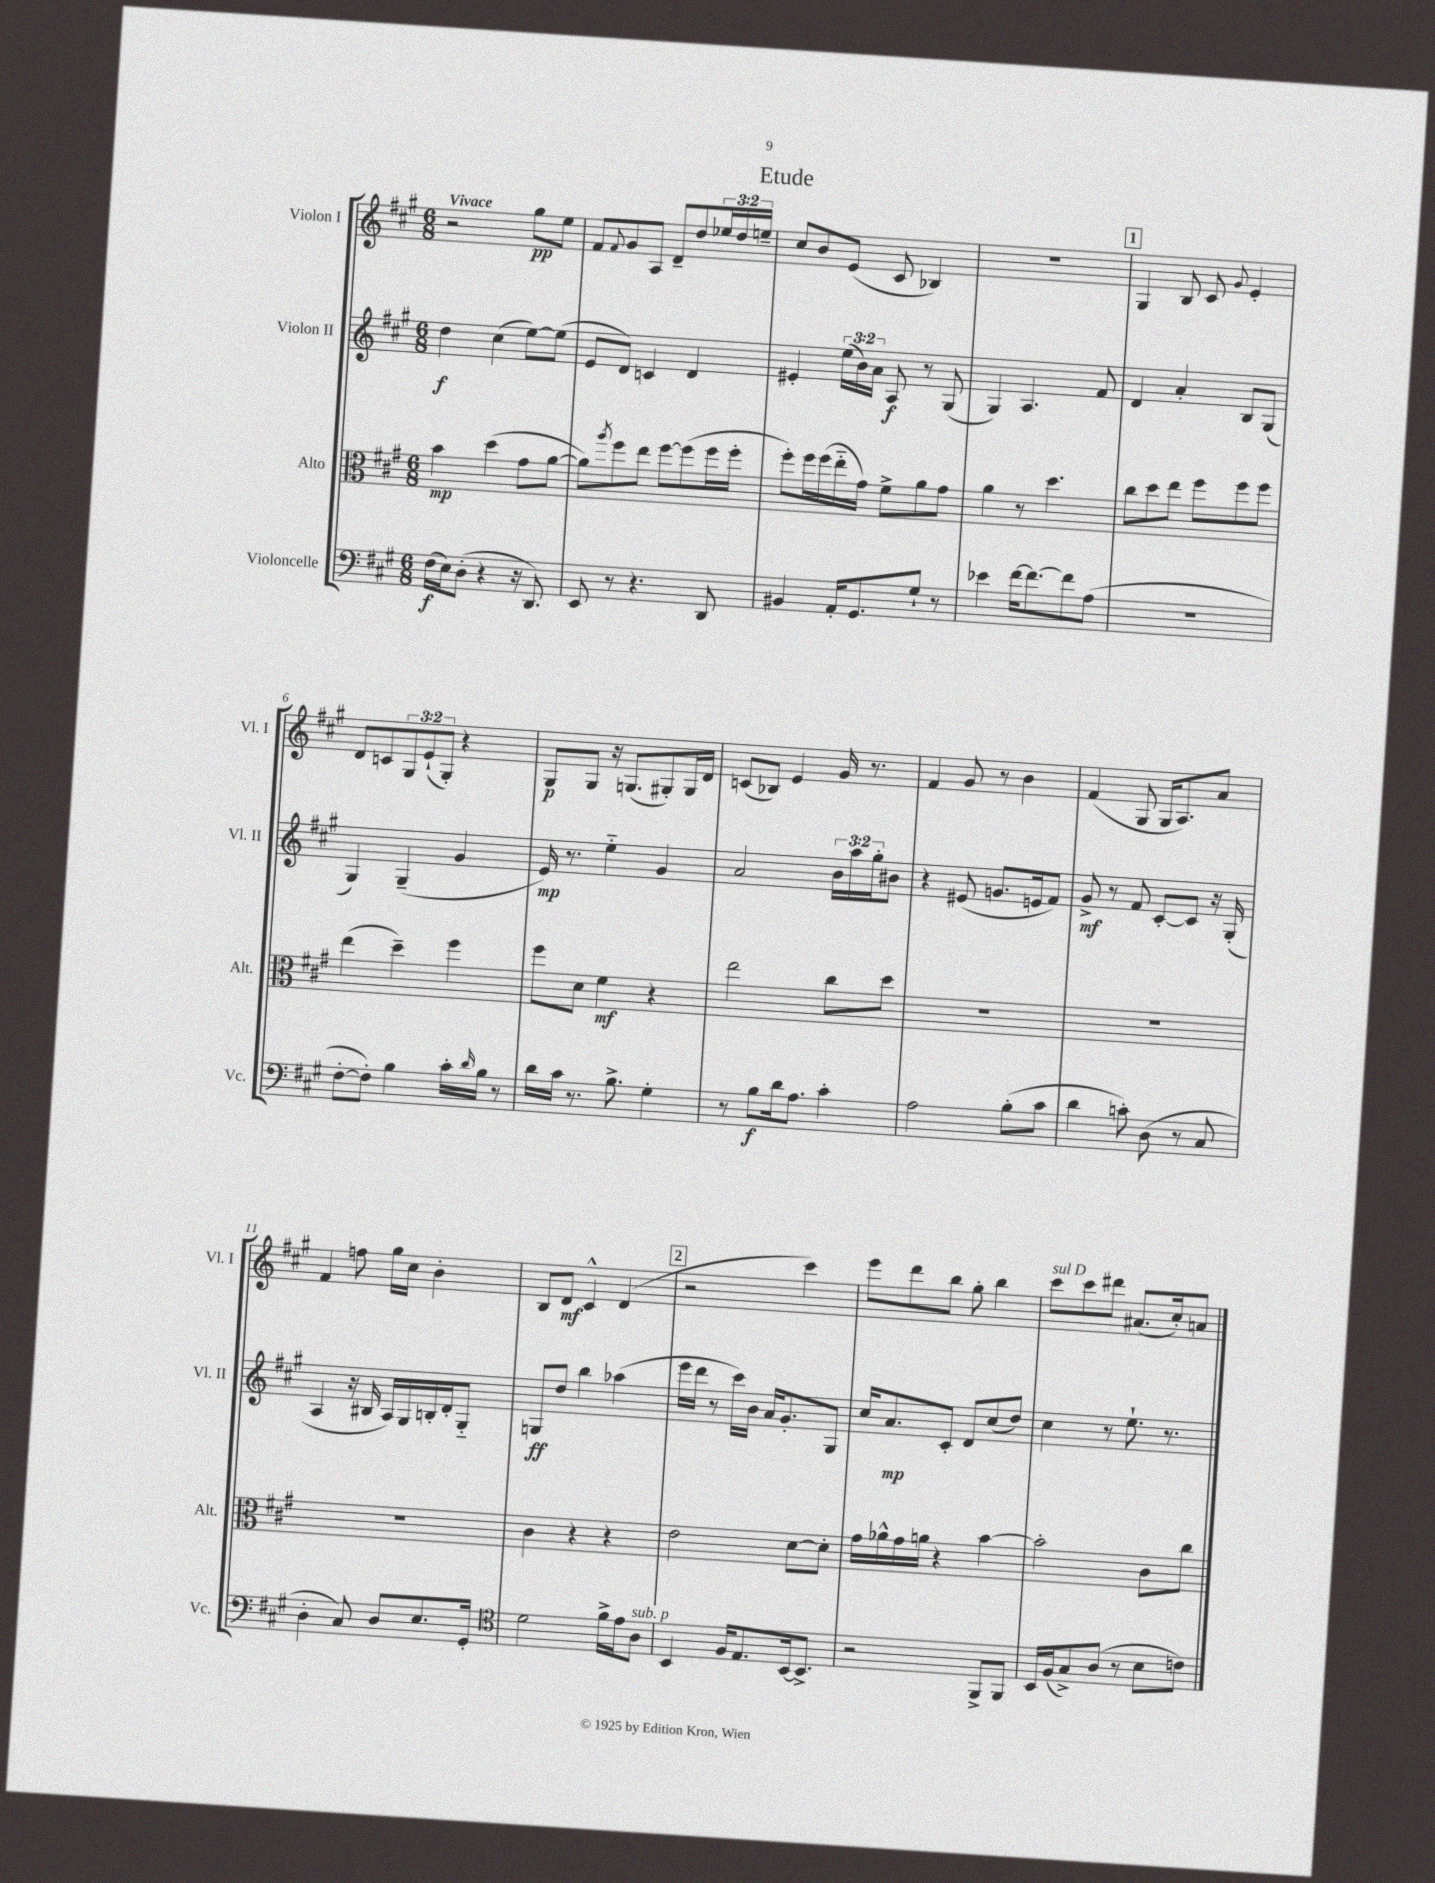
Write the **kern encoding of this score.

**kern	**kern	**kern	**kern
*staff4	*staff3	*staff2	*staff1
*clefF4	*clefC3	*clefG2	*clefG2
*k[f#c#g#]	*k[f#c#g#]	*k[f#c#g#]	*k[f#c#g#]
*M6/8	*M6/8	*M6/8	*M6/8
(16F#	4b	4dd	2r
16E)	.	.	.
(8D'	.	.	.
4r	(4dd	(4cc#	.
16r	8g#	[8ee)	8gg#
8.DD)	.	.	.
.	[8a	(8ee]	8ee
=	=	=	=
8EE	8a])	8e	8f#
.	8qaa	.	8qqf#
8r	8ff#	8d)	8g#
4.r	8ee	4c	8A
.	[8ff#	.	8d~
.	(8ff#]	4d	8dd
8DD	16ff#	.	24ee-
.	.	.	24dd
.	16ff#'	.	.
.	.	.	24ee~
=	=	=	=
4BB#	8ff#')	4e#'	8cc#
.	16ff#	.	8b
.	(16ff#	.	.
16AA'	16ee'~	(24ee	(8e
.	.	24b)	.
8.GG#	16g#)	.	.
.	.	24a	.
.	8f#^	8A	8c#
8G#`	8a	8r	4B-)
8r	8g#	(8G#	.
=	=	=	=
4e-	4a	4G#)	2.r
[16f#	8r	4.A	.
8.f#_	.	.	.
.	4.dd	.	.
8f#]	.	.	.
(8A	.	8f#	.
=	=	=	=
2.r	8cc#	4d	4G#
.	8dd	.	.
.	8ee	4a'	8B
.	8ff#	.	8c#
.	.	.	8qqg#
.	8ff#	8B	4e'
.	8ff#	(8G#	.
=	=	=	=
[8F#'	(4ee	4G#)	8d
8F#'])	.	.	8c
4B	4dd~)	(4G#~	12G#
.	.	.	(12e`
.	.	.	12G#')
16c#'	4ff#	4g#	4r
16qqd	.	.	.
16B	.	.	.
8r	.	.	.
=	=	=	=
16d	8ff#	16e)	8G#
16c#	.	8.r	.
8.r	8d	.	8G#
.	4f#	4ee'~	16r
8.B^	.	.	(8.G
4G#'	4r	4g#	8G#')
.	.	.	16G#
.	.	.	16d
=	=	=	=
8r	2ee	2a	(8c
8B	.	.	8B-)
16d	.	.	4e
8.A	.	.	.
4c#'	8cc#	24b	16g#
.	.	24aa	.
.	.	.	8.r
.	.	24gg#'	.
.	8dd	8b#	.
=	=	=	=
2A	2.r	4r	4f#
.	.	(8e#	8g#
.	.	8.g	8r
(8B'	.	.	4b
.	.	16e	.
8c#	.	8f#)	.
=	=	=	=
4d	2.r	8g#^	(4f#
.	.	8r	.
8c')	.	8f#	8G#
(8D	.	[8c#'	16G#
.	.	.	8.A)
8r	.	8c#]	.
8C#	.	16r	8a
.	.	(16G#'	.
=	=	=	=
4D'	2.r	4A	4f#
8C#)	.	16r	8ff
.	.	16B#	.
8D	.	16A)	16gg#
.	.	16G#	16cc#
8.E	.	16B'	4b'
.	.	16d'	.
.	.	8G#'~	.
16GG#'	.	.	.
=	=	=	=
*clefC4	*	*	*
2d	4c#	8G	8B
.	.	8dd	8d
.	4r	4bb	4c#^^
16f#^	4r	(4aa-	(4d
16e	.	.	.
8A	.	.	.
=	=	=	=
4BB	2e	16eee	2r
.	.	16ddd	.
.	.	8r	.
16F#	.	16ccc#)	.
8.E	.	16b	.
.	.	16a	.
.	.	8.g#'	.
[16BB	[8d	.	4ccc#)
8.BB^]	.	.	.
.	8d']	8G#	.
=	=	=	=
2r	16g#	16cc#	8eee
.	16a-^^	8.a	.
.	16g#	.	8ddd
.	16a	.	.
.	4r	8c#'	8bb
.	.	8d	8gg#'
8FF#^	[4b	(8cc#	4bb
8FF#	.	8dd)	.
=	=	=	=
16BB	2b']	4cc#	8ccc#
(16F#	.	.	.
8G#^)	.	.	8ccc#
(8A	.	8r	8ddd#
8r	.	8.ee`	(8.a#
8B	8c#	.	.
.	.	8.r	16cc#')
8c)	8cc#	.	8a
==	==	==	==
*-	*-	*-	*-
